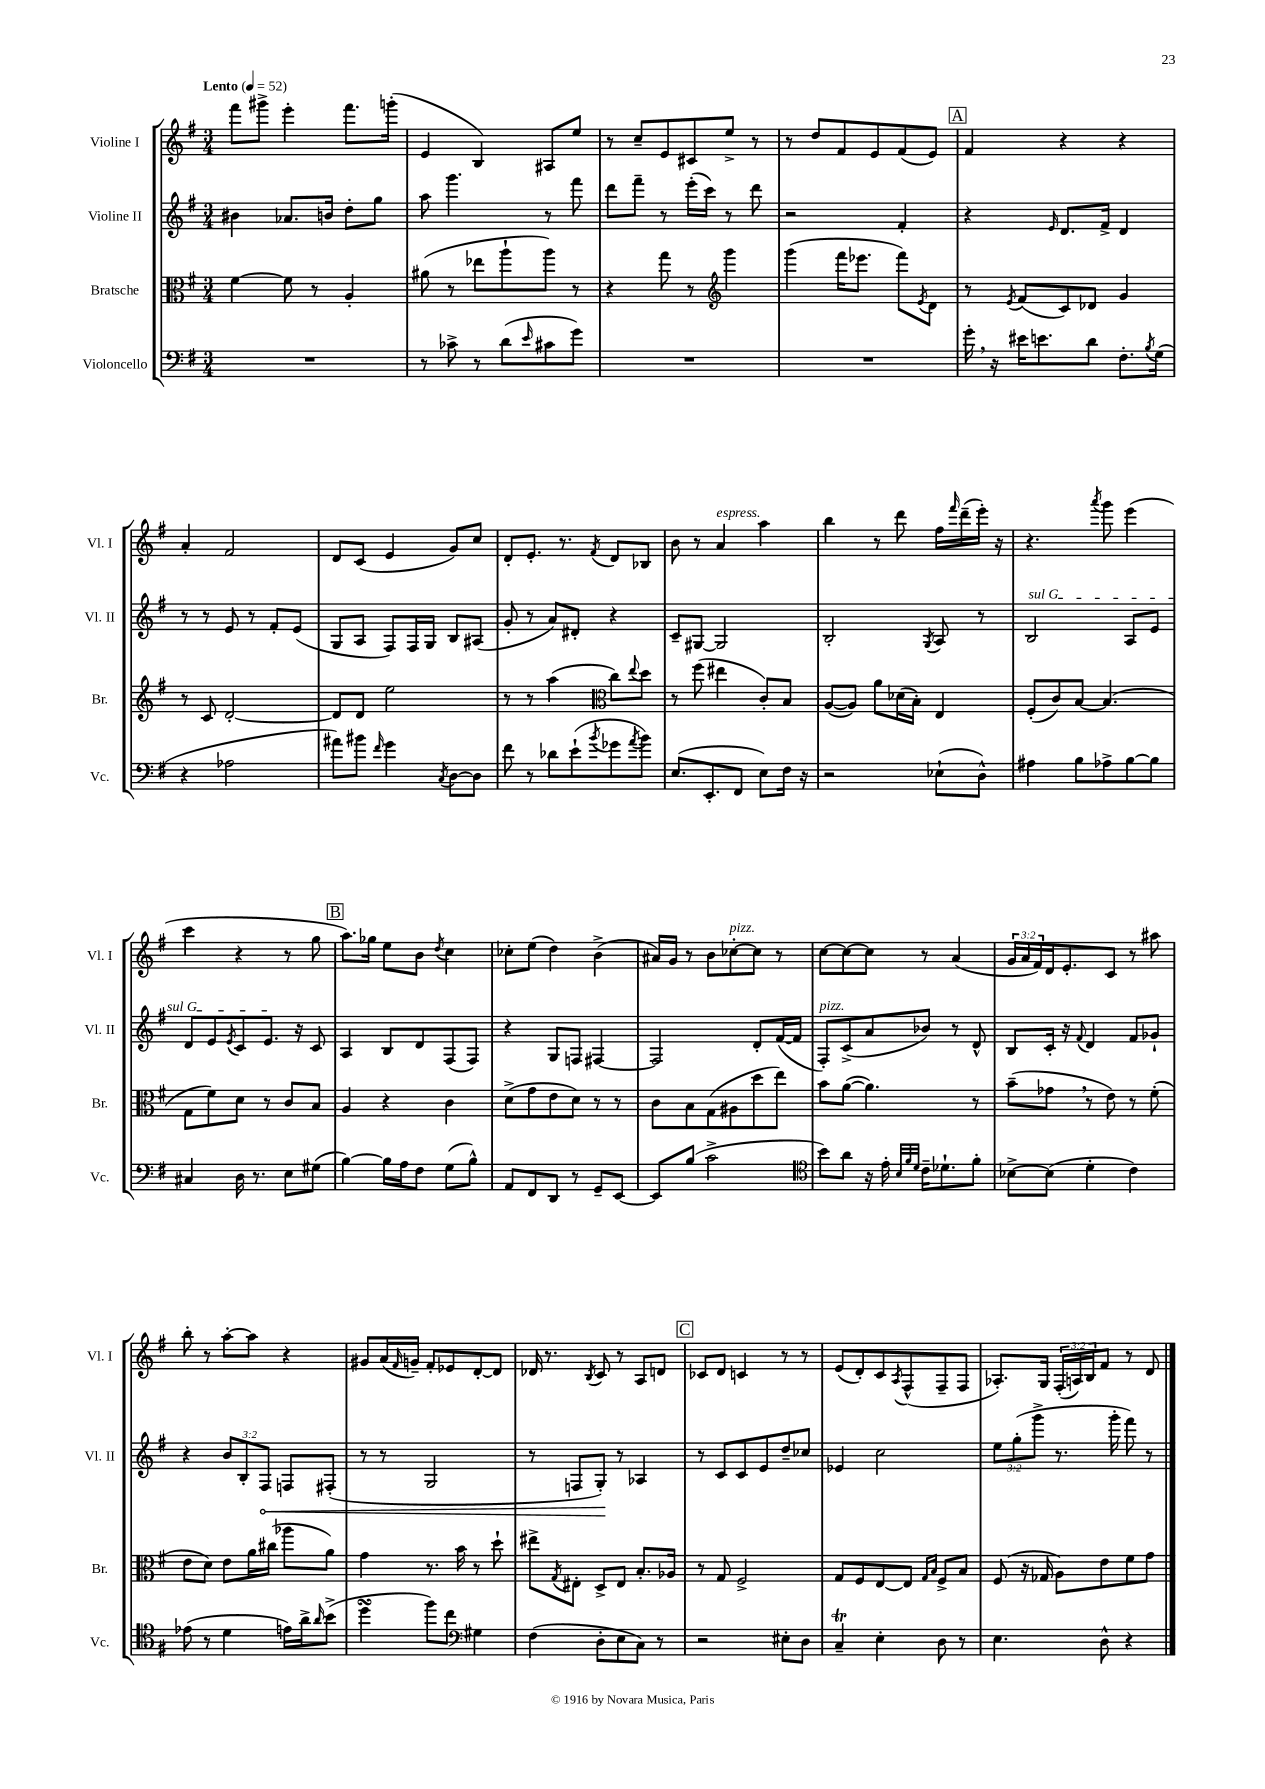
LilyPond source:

<<
\new StaffGroup <<
\new Staff = "s0" \with { instrumentName = "Violine I" shortInstrumentName = "Vl. I" } {
    \clef treble \key g \major \numericTimeSignature \time 3/4 \override Staff.TupletNumber.text = #tuplet-number::calc-fraction-text \tempo "Lento" 4 = 52
    fis'''8 gis'''8-> e'''4-. fis'''8. g'''16-.( |
    e'4 b4) ais8 e''8 |
    r8 c''8-- e'8 cis'8 e''8-> r8 |
    r8 d''8 fis'8 e'8 fis'8( e'8) |
    \mark \markup { \box "A" } fis'4 r4 r4 |
    a'4-. fis'2 |
    d'8 c'8( e'4 g'8) c''8 |
    d'8-. e'8.-. r8. \acciaccatura { fis'8 } d'8 bes8 |
    b'8 r8 a'4^\markup { \italic "espress." } a''4 |
    b''4 r8 d'''8 fis''16 \grace { fis'''16 } d'''16--( e'''16-.) r16 |
    r4. \acciaccatura { a'''8 } g'''8 e'''4( |
    c'''4 r4 r8 g''8 |
    \mark \markup { \box "B" } a''8.) ges''16 e''8 b'8 \acciaccatura { d''8 } c''4 |
    ces''8-. e''8( d''4) b'4->( |
    ais'16) g'16 r8 b'8 ces''8~-.^\markup { \italic "pizz." } ces''8 r8 |
    c''8~ c''8~ c''8 r8 a'4( |
    \tuplet 3/2 { g'16 a'16 fis'16) } d'16 e'8.-. c'8 r8 ais''8 |
    b''8-. r8 a''8~-. a''8 r4 |
    gis'8 a'16( \grace { fis'16 } g'16--) fis'8-. ees'8 d'8~-. d'8 |
    des'16 r8. \acciaccatura { b8 } c'8 r8 a8 d'8 |
    \mark \markup { \box "C" } ces'8 d'8 c'4 r8 r8 |
    e'8( d'8-.) c'8 \acciaccatura { a8 } fis8-^( fis8-- fis8 |
    aes8.-.) g16 \tuplet 3/2 { fis16-.( a16) b16 } fis'8 r8 d'8 \bar "|." |
}
\new Staff = "s1" \with { instrumentName = "Violine II" shortInstrumentName = "Vl. II" } {
    \clef treble \key g \major \numericTimeSignature \time 3/4 \override Staff.TupletNumber.text = #tuplet-number::calc-fraction-text
    bis'4 aes'8. b'16 d''8-. g''8 |
    a''8 g'''4. r8 fis'''8 |
    d'''8 fis'''8-- r8 e'''16-.( c'''16) r8 d'''8 |
    r2 fis'4-. |
    \mark \markup { \box "A" } r4 \grace { e'16 } d'8. fis'16-> d'4 |
    r8 r8 e'8 r8 fis'8-. e'8( |
    g8 a8 fis8) fis16 g16 b8 ais8( |
    g'8-. r8 a'8) dis'8-. r4 |
    c'8-- gis8~ gis2 |
    b2-. \acciaccatura { g8 } a8 r8 |
    \once \override TextSpanner.bound-details.left.text = \markup { \italic "sul G" } b2\startTextSpan a8 e'8 |
    d'8 e'8 \acciaccatura { e'8 } c'8 e'8.\stopTextSpan r16 c'8 |
    \mark \markup { \box "B" } a4 b8 d'8 fis8( fis8) |
    r4 g8 f8 fis4~ |
    fis2 d'8-. fis'16~( fis'16 |
    fis8-.^\markup { \italic "pizz." }) c'8->( a'8 bes'8) r8 d'8-^ |
    b8 c'16-. r16 \appoggiatura { fis'8 } d'4 fis'8 ges'8-! |
    r4 \tuplet 3/2 { b'8 b8-. \once \override Hairpin.circled-tip = ##t fis8\< } f8 fis8-.( |
    r8 r8 g2 |
    r8 f8 g8-.\!) r8 aes4 |
    \mark \markup { \box "C" } r8 c'8 c'8 e'8 d''8-- ces''8 |
    ees'4 c''2 |
    \tuplet 3/2 { e''8 g''8-.( g'''8-> } r8. g'''16-. fis'''8) r8 \bar "|." |
}
\new Staff = "s2" \with { instrumentName = "Bratsche" shortInstrumentName = "Br." } {
    \clef alto \key g \major \numericTimeSignature \time 3/4
    fis'4~ fis'8 r8 a4-. |
    ais'8( r8 ees''8 a''8-! a''8) r8 |
    r4 g''8 r8 \clef treble g'''4 |
    g'''4( fis'''16 ees'''8. fis'''8) \acciaccatura { e'8 } d'8 |
    \mark \markup { \box "A" } r8 \acciaccatura { e'8 } fis'8( c'8) des'8 g'4 |
    r8 c'8 d'2~-. |
    d'8 d'8 e''2 |
    r8 r8 a''4( \clef alto c''8) \appoggiatura { e''8 } d''8 |
    r8 fis''8( eis''4 c'8-.) b8 |
    a8~( a8) a'8 des'16( b16-.) e4 |
    fis8-.( c'8) b8~ b4.( |
    g8 fis'8) d'8 r8 c'8 b8 |
    \mark \markup { \box "B" } a4 r4 c'4 |
    d'8->( g'8 e'8 d'8) r8 r8 |
    c'8 b8 g8( ais8 d''8 e''8) |
    b'8 a'8~( a'4.) r8 |
    b'8--( ges'8 \breathe r8 e'8) r8 fis'8-.( |
    e'8 d'8) e'8 a'16 cis''16( aes''8 a'8) |
    g'4 r8. b'16 r8 d''8-! |
    eis''8-> \acciaccatura { g8 } eis8-. d8-> eis8 b8.-. aes16 |
    \mark \markup { \box "C" } r8 g8 fis2-> |
    g8 fis8 e8~ e8 \grace { g16 b16 } fis8-> b8 |
    fis8( r16 ges16 a8) e'8 fis'8 g'8 \bar "|." |
}
\new Staff = "s3" \with { instrumentName = "Violoncello" shortInstrumentName = "Vc." } {
    \clef bass \key g \major \numericTimeSignature \time 3/4
    R2. |
    r8 ces'8-> r8 d'8( \grace { e'16 } cis'8 g'8) |
    R2. |
    R2. |
    \mark \markup { \box "A" } g'16-. \breathe r16 eis'16 e'8. d'8 fis8.-. \acciaccatura { b8 } g16( |
    r4 aes2 |
    ais'8) bis'8 \grace { fis'16 } g'4 \acciaccatura { c8 } d8~ d8 |
    fis'8 r8 des'8 e'8-!( \acciaccatura { b'8 } ges'8 \acciaccatura { a'8 } b'8) |
    e8.( e,8.-. fis,8 e8) fis16 r16 |
    r2 ees8-!( d8-^) |
    ais4 b8 aes8-> b8~ b8 |
    cis4 d16 r8. e8 gis8( |
    \mark \markup { \box "B" } b4~) b16 a16 fis8 g8( b8-^) |
    a,8 fis,8 d,8 r8 g,8-- e,8~ |
    e,8 b8( c'2-> |
    \clef tenor b'8) a'8 r16 e'16-. \grace { b32 fis'32 d'32 } c'16-- des'8.-! fis'8-. |
    bes8~-> bes8( d'4-. c'4) |
    ees'8( r8 d'4 e'16) a'16-> \grace { a'16 } b'8->( |
    d''4\turn fis''8) c''8 \clef bass gis4 |
    fis4( d8-. e8 c8) r8 |
    \mark \markup { \box "C" } r2 eis8-. d8 |
    c4--\trill e4-. d8 r8 |
    e4. d8-^ r4 \bar "|." |
}
>>
>>
\layout { \context { \Score \remove "Bar_number_engraver" } }
